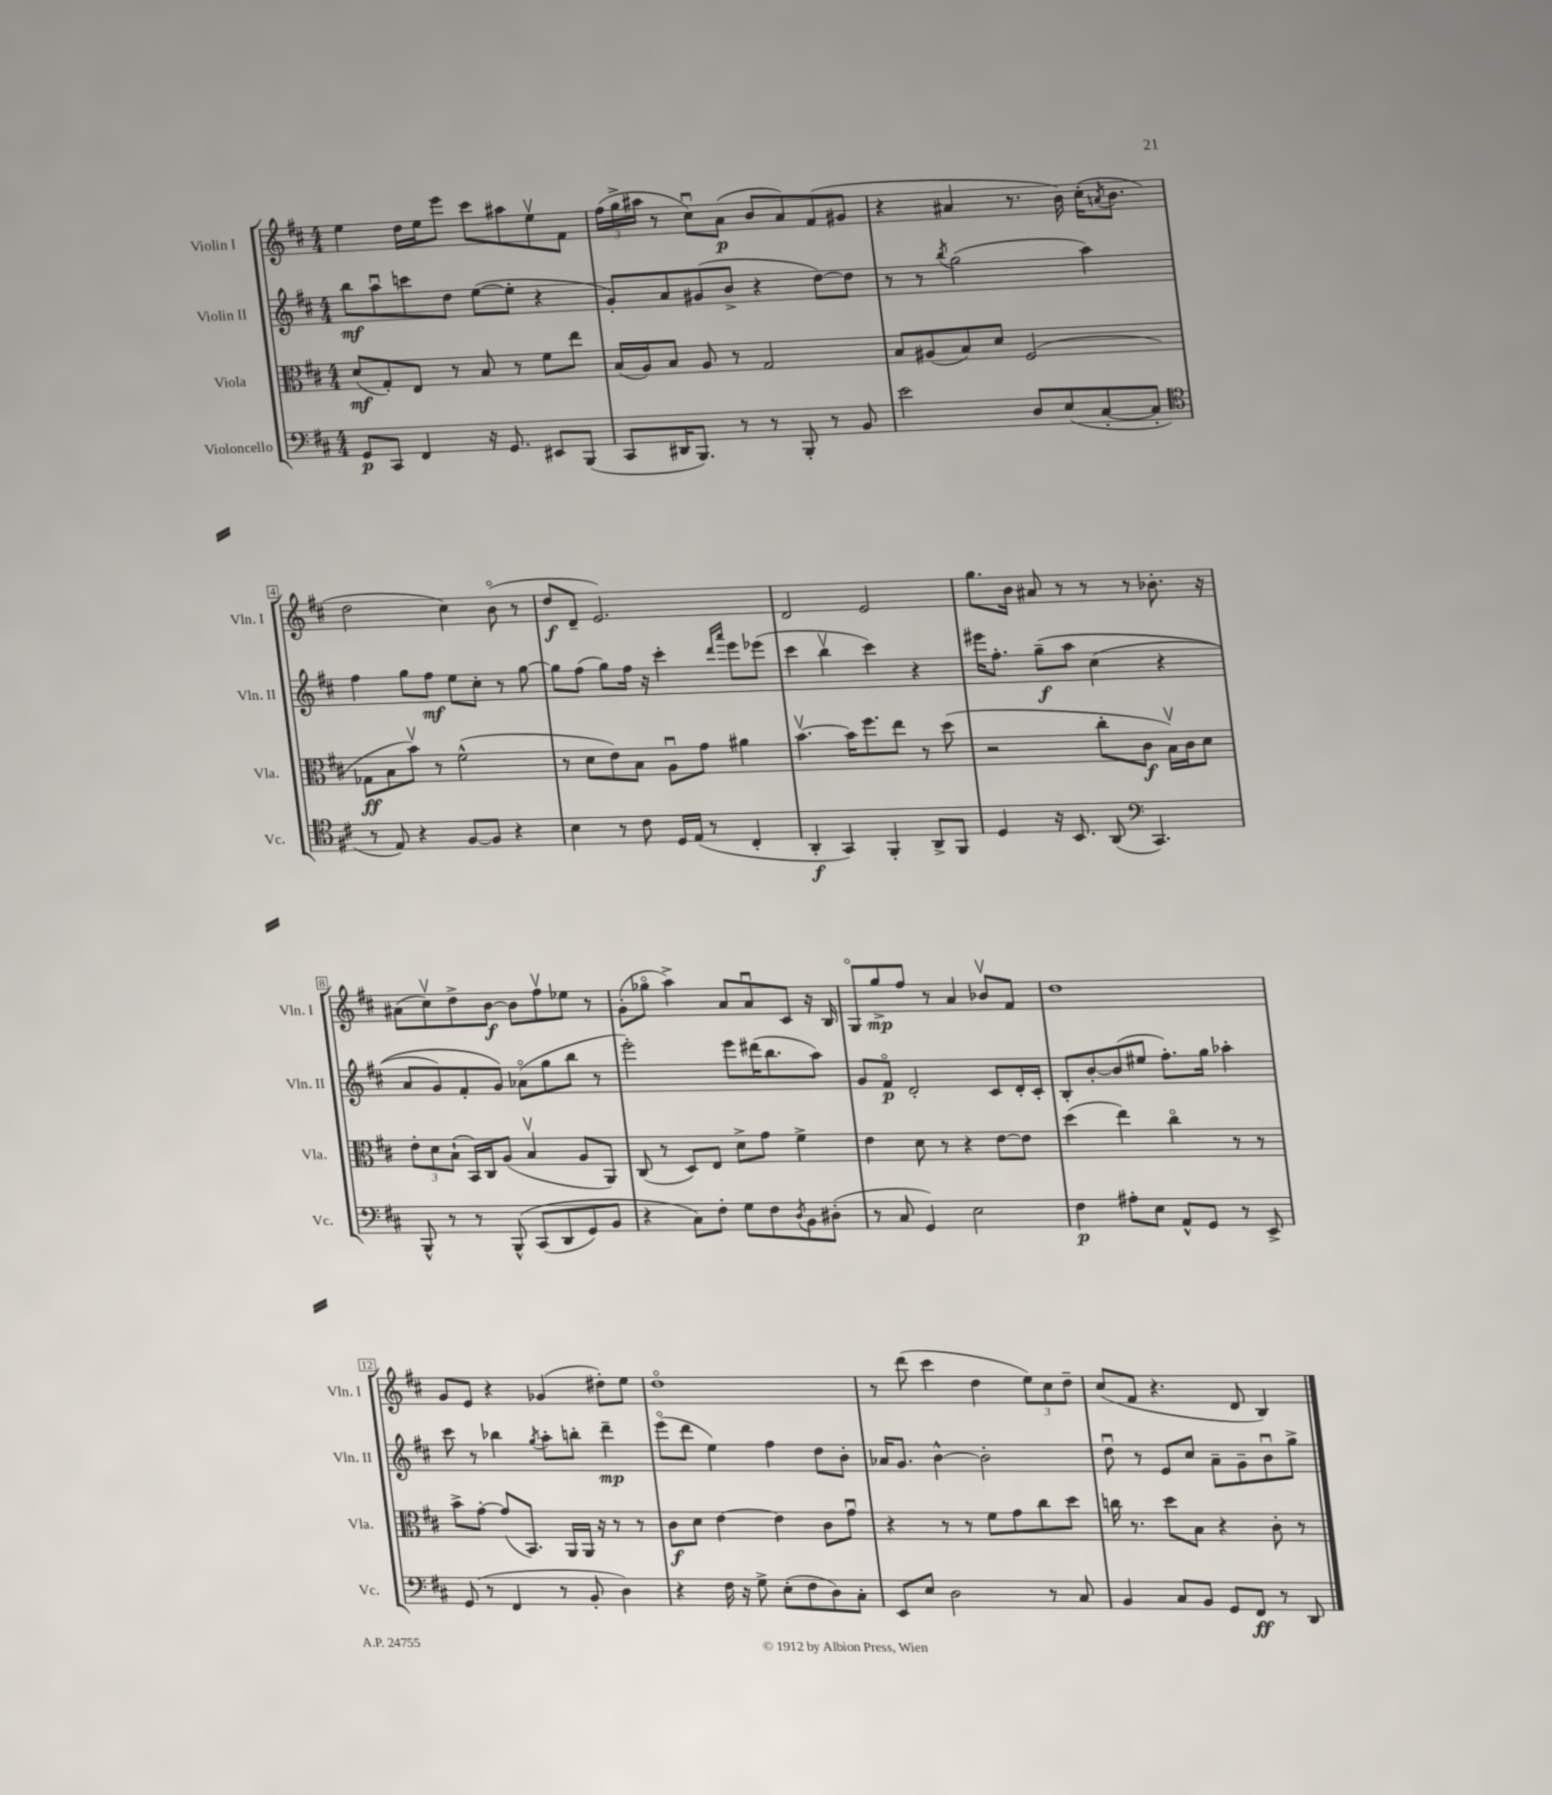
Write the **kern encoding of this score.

**kern	**dynam	**kern	**dynam	**kern	**dynam	**kern	**dynam
*part4	*part4	*part3	*part3	*part2	*part2	*part1	*part1
*staff4	*staff4	*staff3	*staff3	*staff2	*staff2	*staff1	*staff1
*I"Violoncello	*	*I"Viola	*	*I"Violin II	*	*I"Violin I	*
*I'Vc.	*	*I'Vla.	*	*I'Vln. II	*	*I'Vln. I	*
*clefF4	*	*clefC3	*	*clefG2	*	*clefG2	*
*k[f#c#]	*	*k[f#c#]	*	*k[f#c#]	*	*k[f#c#]	*
*M4/4	*	*M4/4	*	*M4/4	*	*M4/4	*
=1	=1	=1	=1	=1	=1	=1	=1
8GG/L	p	(8d/L	mf	8bb\L	mf	4ee\	.
8CC#/J	.	8G'/)	.	8aau\	.	.	.
4FF#/	.	8E/J	.	8cccn\	.	16dd\LL	.
.	.	.	.	.	.	16ee\J	.
.	.	8r	.	8dd\J	.	8eee\J	.
16r	.	8B/	.	([8ee\L	.	8ccc#\L	.
8.GG/	.	.	.	.	.	.	.
.	.	8r	.	8ee'\J]	.	8aa#X\	.
8EE#X/L	.	8f#\L	.	4r	.	8eev\	.
(8BBB/J	.	8ee\J	.	.	.	8f#\J	.
=2	=2	=2	=2	=2	=2	=2	=2
8CC#/L	.	(16B/LL	.	8g'/L)	.	(24ff#\LL	.
.	.	.	.	.	.	24gg^\	.
.	.	16A/J)	.	.	.	.	.
.	.	.	.	.	.	24aa#X\JJ	.
16DD#X/K	.	8B/J	.	8a/	.	8r	.
8.BBB/J)	.	.	.	.	.	.	.
.	.	8A/	.	(8g#X/	.	8cc#u\L)	.
8r	.	8r	.	8b^/J	.	(8a\J	p
8r	.	2G/	.	4r	.	8b/L	.
8BBB'/	.	.	.	.	.	8a/)	.
8r	.	.	.	[8dd\L)	.	(8f#/	.
8BB/	.	.	.	8dd\J]	.	8g#X/J	.
=3	=3	=3	=3	=3	=3	=3	=3
2e\	.	8B/L	.	8r	.	4r	.
.	.	(8A#X/	.	8r	.	.	.
.	.	.	.	8qbb/	.	.	.
.	.	8B/)	.	(2gg\	.	4a#X/	.
.	.	8d/J	.	.	.	.	.
8D/L	.	(2F#/	.	.	.	8.r	.
(8E/	.	.	.	.	.	.	.
.	.	.	.	.	.	16b\)	.
[8C#'/	.	.	.	4aa\)	.	(16cc#'\KL	.
.	.	.	.	.	.	8qan/	.
.	.	.	.	.	.	8.b\J	.
8C#'/J]	.	.	.	.	.	.	.
!!LO:LB:g=z
=4	=4	=4	=4	=4	=4	=4	=4
*clefC4	*	*	*	*	*	*	*
8r	.	8G-X\L	ff	4ff#\	.	2dd\	.
8E/)	.	8B\	.	.	.	.	.
4r	.	8bv\J)	.	8gg\L	.	.	.
.	.	8r	.	8ff#\J	mf	.	.
[8F#/L	.	(2f#^^\	.	8ee\L	.	4cc#\)	.
8F#/J]	.	.	.	8cc#'\J	.	.	.
4r	.	.	.	8r	.	(8b\	.
.	.	.	.	[8gg\	.	8r	.
=5	=5	=5	=5	=5	=5	=5	=5
4B\	.	8r	.	8gg\L]	.	8dd/L	f
.	.	8d\L	.	(8ff#\J	.	8d~/J	.
8r	.	8e\)	.	8gg\L)	.	2.e/)	.
8c#\	.	8B\J	.	16ff#\Jk	.	.	.
.	.	.	.	16r	.	.	.
16D/LL	.	8Au\L	.	4ccc#'\	.	.	.
(16E/JJ	.	.	.	.	.	.	.
8r	.	8g\J	.	.	.	.	.
.	.	.	.	16qqddd/LL	.	.	.
.	.	.	.	16qqaaa/JJ	.	.	.
4C#'/	.	4a#X\	.	8eee\L	.	.	.
.	.	.	.	(8eee-X\J	.	.	.
=6	=6	=6	=6	=6	=6	=6	=6
4AA'/	f	[4.bv\	.	4ccc#\	.	2d/	.
4GG/)	.	.	.	4bbv\	.	.	.
.	.	16b\KL]	.	.	.	.	.
.	.	8.ff#\	.	.	.	.	.
4FF#'/	.	.	.	4ccc#\)	.	2e/	.
.	.	8ee\J	.	.	.	.	.
8AA^/L	.	8r	.	4r	.	.	.
8FF#/J	.	(8dd\	.	.	.	.	.
=7	=7	=7	=7	=7	=7	=7	=7
4D/	.	2r	.	16eee#X\KL	.	8.gg\L	.
.	.	.	.	8.ff#'\J	.	.	.
.	.	.	.	.	.	16b\Jk	.
16r	.	.	.	(8gg~\L	f	8a#X/	.
8.BB/	.	.	.	.	.	.	.
.	.	.	.	8aa\J	.	8r	.
(8AA/	.	8cc#'\L	.	(4cc#\	.	8r	.
*clefF4	*	*	*	*	*	*	*
4.CC#/)	.	8c#\J	f	.	.	8r	.
.	.	16Bv\LL)	.	4r	.	8.b-X'\	.
.	.	16c#\J	.	.	.	.	.
.	.	8d\J	.	.	.	.	.
.	.	.	.	.	.	16r	.
!!LO:LB:g=z
=8	=8	=8	=8	=8	=8	=8	=8
8BBB^^/	.	12e'\L	.	8a/L	.	(8a#X\L	.
.	.	12d\	.	.	.	.	.
8r	.	.	.	8g/)	.	8cc#v\)	.
.	.	(12B`\J	.	.	.	.	.
8r	.	16BB/LL)	.	8f#'/	.	8dd^\	.
.	.	16C#/J	.	.	.	.	.
(8BBB^^/	.	(8A/J	.	8g/J)	.	[8b\J	f
(8CC#/L	.	4Bv/	.	(8a-X\L	.	8b\L]	.
8DD/	.	.	.	8gg\	.	8ff#v\	.
8GG/)	.	8A/L	.	8bb\J	.	8ee-X\J	.
8BB/J	.	8AA/J)	.	8r	.	8r	.
=9	=9	=9	=9	=9	=9	=9	=9
4r	.	(8C#/	.	2eee'\)	.	(8g'\L	.
.	.	8r	.	.	.	8gg-X\J	.
8C#\L)	.	8D/L)	.	.	.	4aa^\)	.
8F#'\J	.	8E/J	.	.	.	.	.
8G\L	.	8d^\L	.	8eee\L	.	8a/L	.
8F#\	.	8g\J	.	(16ddd#X\K	.	8au/	.
.	.	.	.	8.bb\	.	.	.
8qD/	.	.	.	.	.	.	.
8BB\	.	4f#^\	.	.	.	8c#/J	.
(8D#X'\J	.	.	.	8aa\J)	.	16r	.
.	.	.	.	.	.	16B/	.
=10	=10	=10	=10	=10	=10	=10	=10
8r	.	4e\	.	8g/L	.	8G/L	.
8C#/	.	.	.	8f#/J	p	8gg^/	mp
4GG/)	.	8d\	.	2d'/	.	8ff#/J	.
.	.	8r	.	.	.	8r	.
2E\	.	4r	.	.	.	4a/	.
.	.	[8e\L	.	8c#/L	.	8b-Xv/L	.
.	.	8e\J]	.	16d'/L	.	8f#/J	.
.	.	.	.	16c#'/JJ	.	.	.
=11	=11	=11	=11	=11	=11	=11	=11
4F#\	p	(4dd\	.	8B'/L	.	1dd	.
.	.	.	.	[8b'/	.	.	.
8A#X'\L	.	4ee\)	.	(8b/]	.	.	.
8E\J	.	.	.	8ee#X/J	.	.	.
8AA^^/L	.	4cc#\	.	8.ff#'\L)	.	.	.
8GG/J	.	.	.	.	.	.	.
.	.	.	.	16gg\Jk	.	.	.
8r	.	8r	.	4aa-X'\	.	.	.
8EE^/	.	8r	.	.	.	.	.
!!LO:LB:g=z
=12	=12	=12	=12	=12	=12	=12	=12
(8GG/	.	8b^\L	.	8ccc#\	.	8g/L	.
8r	.	[8g'\J	.	8r	.	8e/J	.
4FF#/	.	(8g/L]	.	4bb-X\	.	4r	.
.	.	8.BB/J)	.	.	.	.	.
.	.	.	.	8qgg/	.	.	.
8r	.	.	.	8aa'\L	.	(4g-X/	.
.	.	16AA/LL	.	.	.	.	.
8BB'/	.	16AA/JJ	.	8bbn'\J	.	.	.
.	.	16r	.	.	.	.	.
4D\)	.	8r	.	4ddd~\	mp	8dd#X'\L)	.
.	.	8r	.	.	.	8ee\J	.
=13	=13	=13	=13	=13	=13	=13	=13
4r	.	8c#\L	f	(8eee\L	.	1dd	.
.	.	8d\J	.	8ddd\J	.	.	.
16F#\	.	[4e\	.	4ee\)	.	.	.
16r	.	.	.	.	.	.	.
8G^\	.	.	.	.	.	.	.
(8E'\L	.	4e\]	.	4ff#\	.	.	.
8F#\	.	.	.	.	.	.	.
8D\)	.	8c#\L	.	8dd\L	.	.	.
8C#'\J	.	8gu\J	.	8b'\J	.	.	.
=14	=14	=14	=14	=14	=14	=14	=14
8EE/L	.	4r	.	16a-X/KL	.	8r	.
.	.	.	.	8.g/J	.	.	.
8E/J	.	.	.	.	.	(8ddd\	.
2D\	.	8r	.	[4b^^\	.	4ccc#\	.
.	.	8r	.	.	.	.	.
.	.	8f#\L	.	2b'\]	.	4dd\	.
.	.	8g\	.	.	.	.	.
8r	.	8cc#\	.	.	.	12ee\L)	.
.	.	.	.	.	.	12cc#\	.
8C#/	.	8dd\J	.	.	.	.	.
.	.	.	.	.	.	12dd~\J	.
=15	=15	=15	=15	=15	=15	=15	=15
4BB/	.	16ccn\	.	8ddu\	.	(8cc#/L	.
.	.	8.r	.	.	.	.	.
.	.	.	.	8r	.	8f#/J	.
8C#/L	.	8dd\L	.	8e/L	.	4.r	.
8BB/J	.	8B\J	.	8cc#/J	.	.	.
8GG/L	.	4r	.	8a~\L	.	.	.
8FF#/J	ff	.	.	8g~\	.	8d/	.
8r	.	8c#'\	.	8bu\	.	4B/)	.
8DD/	.	8r	.	8gg^\J	.	.	.
==	==	==	==	==	==	==	==
*-	*-	*-	*-	*-	*-	*-	*-
